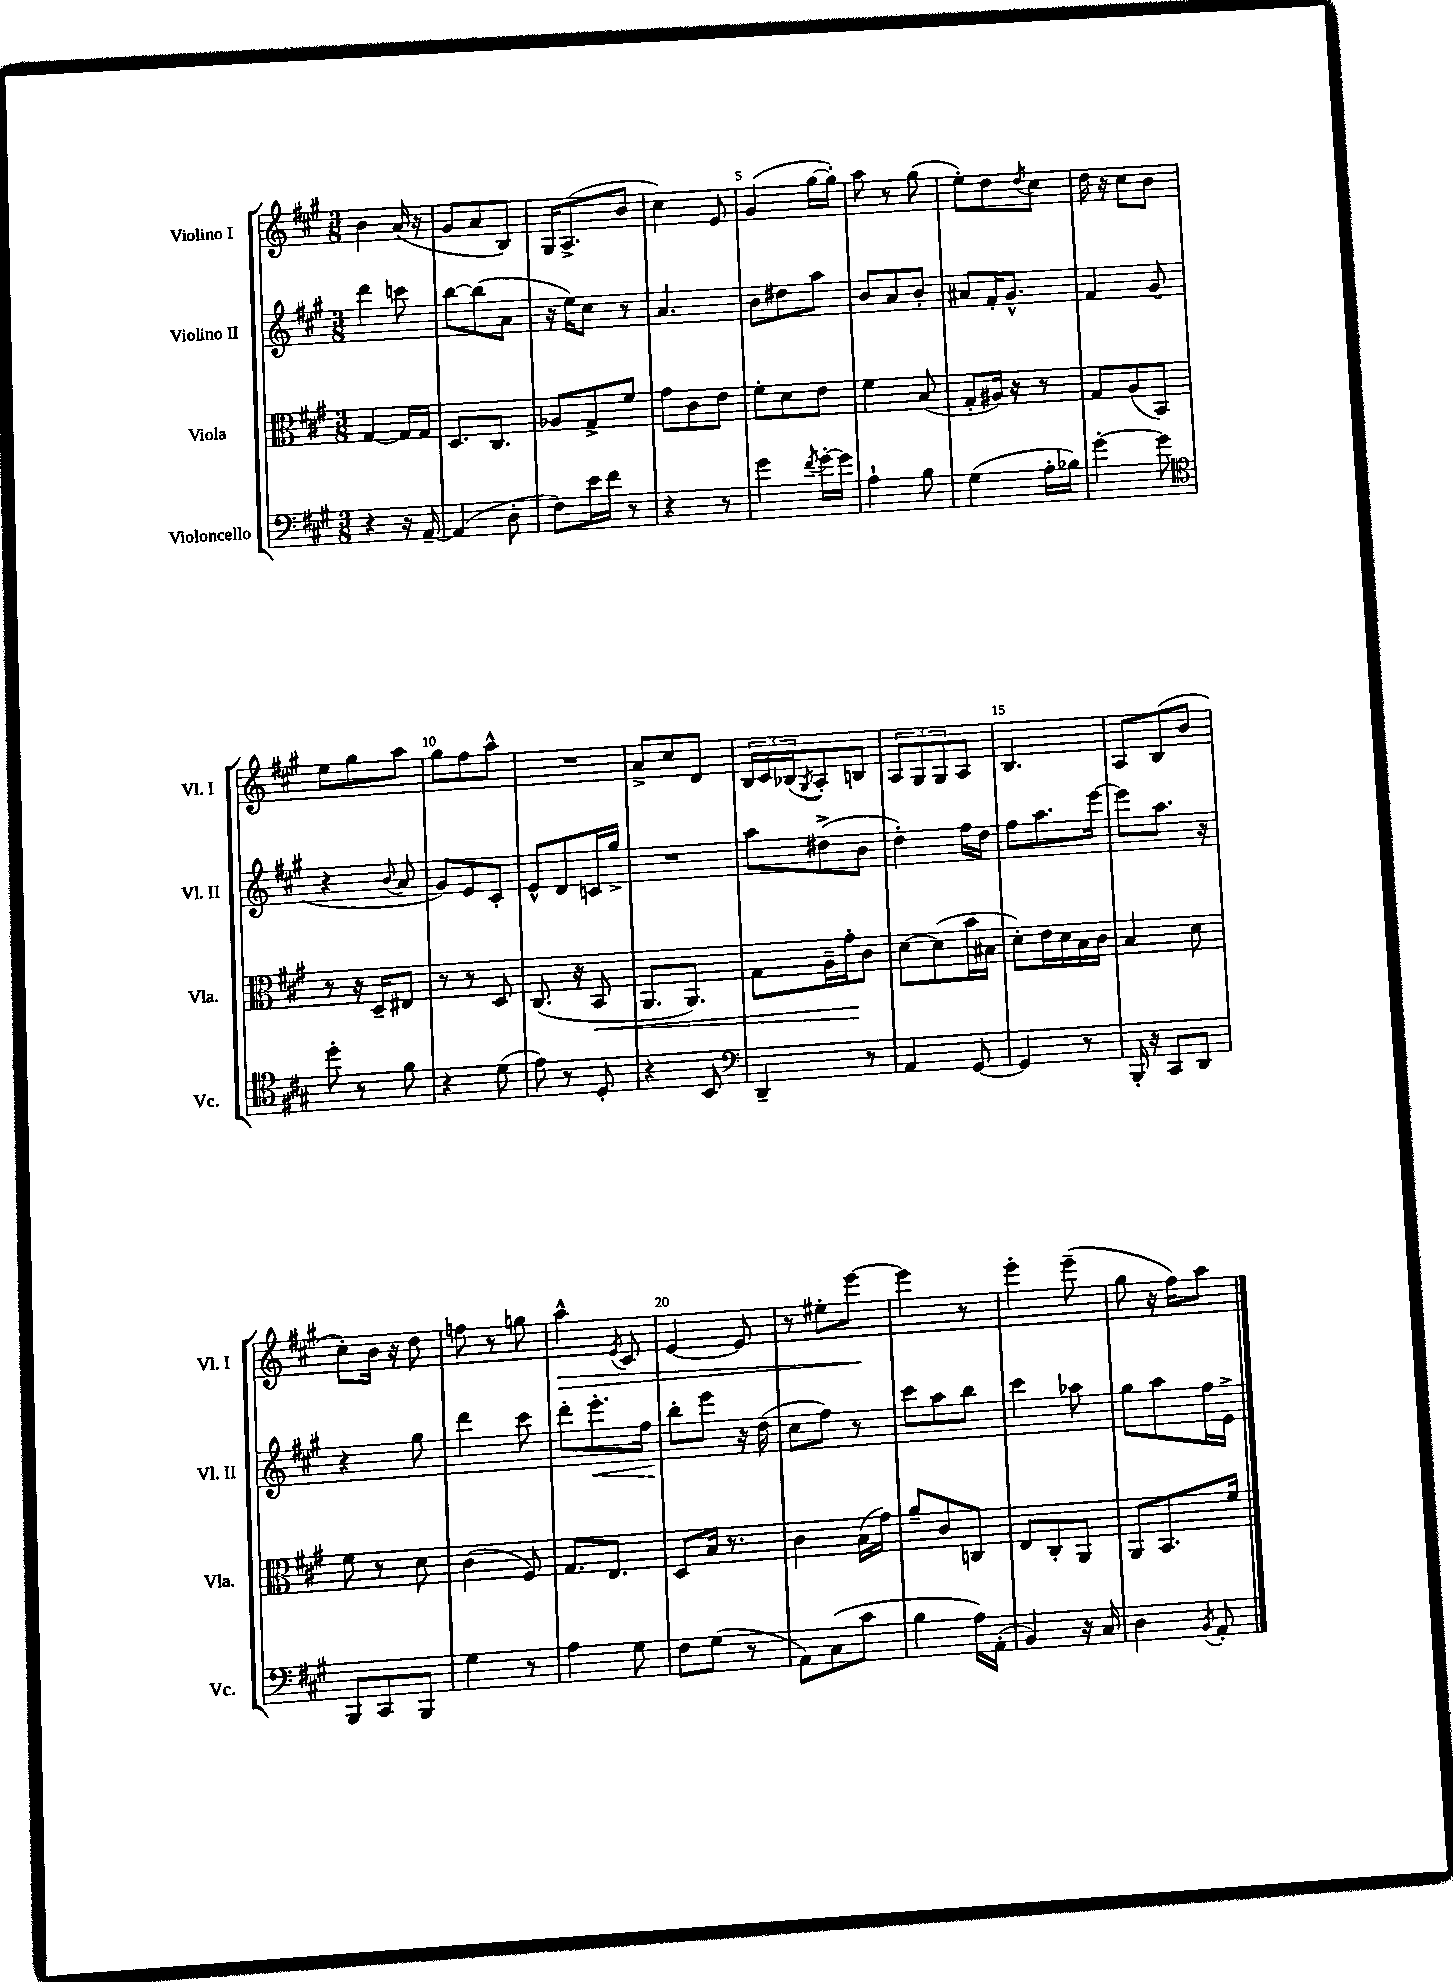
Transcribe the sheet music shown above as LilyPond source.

<<
\new StaffGroup <<
\new Staff = "s0" \with { instrumentName = "Violino I" shortInstrumentName = "Vl. I" } {
    \clef treble \key a \major \numericTimeSignature \time 3/8
    b'4 a'16( r16 |
    gis'8 a'8 b8) |
    gis16 a8.->( b'8 |
    cis''4) e'8 |
    gis'4( gis''16~ gis''16-.) |
    a''8 r8 gis''8( |
    e''8-.) d''8 \acciaccatura { d''8 } cis''8 |
    d''16 r16 cis''8 b'8 |
    e''8 gis''8 a''8 |
    gis''8 fis''8 a''8-^ |
    R4. |
    a'8-> cis''8 d'8 |
    \tuplet 3/2 { b16 cis'16 bes16( } \acciaccatura { gis8 } a8-.) b8 |
    \tuplet 3/2 { a8 gis8 gis8 } a8 |
    b4. |
    a8 b8( b'8 |
    cis''8-.) b'16 r16 d''8 |
    f''8 r8 g''8 |
    a''4-^\> \acciaccatura { e'8 } cis'8 |
    e'4~ e'8 |
    r8 eis''8-. e'''8~\! |
    e'''4 r8 |
    e'''4-. e'''8--( |
    gis''8 r16 fis''16) a''8 \bar "|." |
}
\new Staff = "s1" \with { instrumentName = "Violino II" shortInstrumentName = "Vl. II" } {
    \clef treble \key a \major \numericTimeSignature \time 3/8
    d'''4 c'''8 |
    b''8~ b''8( a'8 |
    r16 e''16) cis''8 r8 |
    a'4. |
    b'8 dis''8 a''8 |
    b'8 a'8 b'8-. |
    ais'8 fis'16-. gis'8.-^ |
    fis'4 gis'8( |
    r4 \appoggiatura { b'8 } a'8 |
    gis'8) e'8 cis'8-. |
    e'8-^ d'8 c'16 gis''16-> |
    R4. |
    a''8 dis''8->( b'8 |
    d''4-.) fis''16 d''16 |
    fis''8 a''8. e'''16~ |
    e'''8 a''8. r16 |
    r4 gis''8 |
    d'''4 cis'''8 |
    d'''8-. e'''8.-.\< fis''16 |
    b''8-.\! e'''8 r16 d''16( |
    cis''8 fis''8) r8 |
    cis'''8 a''8 b''8 |
    cis'''4 aes''8 |
    gis''8 a''8 fis''16 e'16-> \bar "|." |
}
\new Staff = "s2" \with { instrumentName = "Viola" shortInstrumentName = "Vla." } {
    \clef alto \key a \major \numericTimeSignature \time 3/8
    gis4~ gis16 gis16 |
    d8. cis8. |
    aes8 gis8-> fis'8 |
    gis'8 cis'8 e'8 |
    fis'8-. d'8 e'8 |
    fis'4 b8( |
    gis8-. ais16) r16 r8 |
    gis8 a8( b,8) |
    r8 r16 d16-- eis8 |
    r8 r8 d8 |
    cis8.( r16 b,8\< |
    a,8. a,8.) |
    gis8 a16-- gis'16-.\! cis'8 |
    d'8~ d'8( b'16 bis16 |
    d'8-.) e'16 d'16 b16 cis'16 |
    b4 d'8 |
    fis'8 r8 d'8 |
    cis'4( fis8) |
    gis8. e8. |
    d8 b16 r8. |
    cis'4 b16( gis'16) |
    a'8-- cis'8 c8 |
    e8 cis8-. a,8 |
    a,8 b,8. fis'16 \bar "|." |
}
\new Staff = "s3" \with { instrumentName = "Violoncello" shortInstrumentName = "Vc." } {
    \clef bass \key a \major \numericTimeSignature \time 3/8
    r4 r16 a,16~-- |
    a,4( d8-. |
    fis8) e'16 fis'16 r8 |
    r4 r8 |
    gis'4 \acciaccatura { fis'8 } gis'16~-. gis'16 |
    a4-! b8 |
    gis4( a16-. bes16) |
    gis'4~-. gis'8 |
    \clef tenor d''8-. r8 fis'8 |
    r4 d'8( |
    e'8) r8 d8-. |
    r4 b,8 |
    \clef bass d,4-- r8 |
    a,4 gis,8~ |
    gis,4 r8 |
    b,,16-. r16 cis,8 d,8 |
    b,,8 cis,8 b,,8 |
    gis4 r8 |
    a4 gis8 |
    fis8 gis8( r8 |
    a,8) cis8( cis'8 |
    b4 a16) a,16-.( |
    b,4) r16 cis16 |
    d4 \acciaccatura { b,8 } a,8-. \bar "|." |
}
>>
>>
\layout { \context { \Score \override BarNumber.break-visibility = ##(#f #t #t) barNumberVisibility = #(every-nth-bar-number-visible 5) } }
